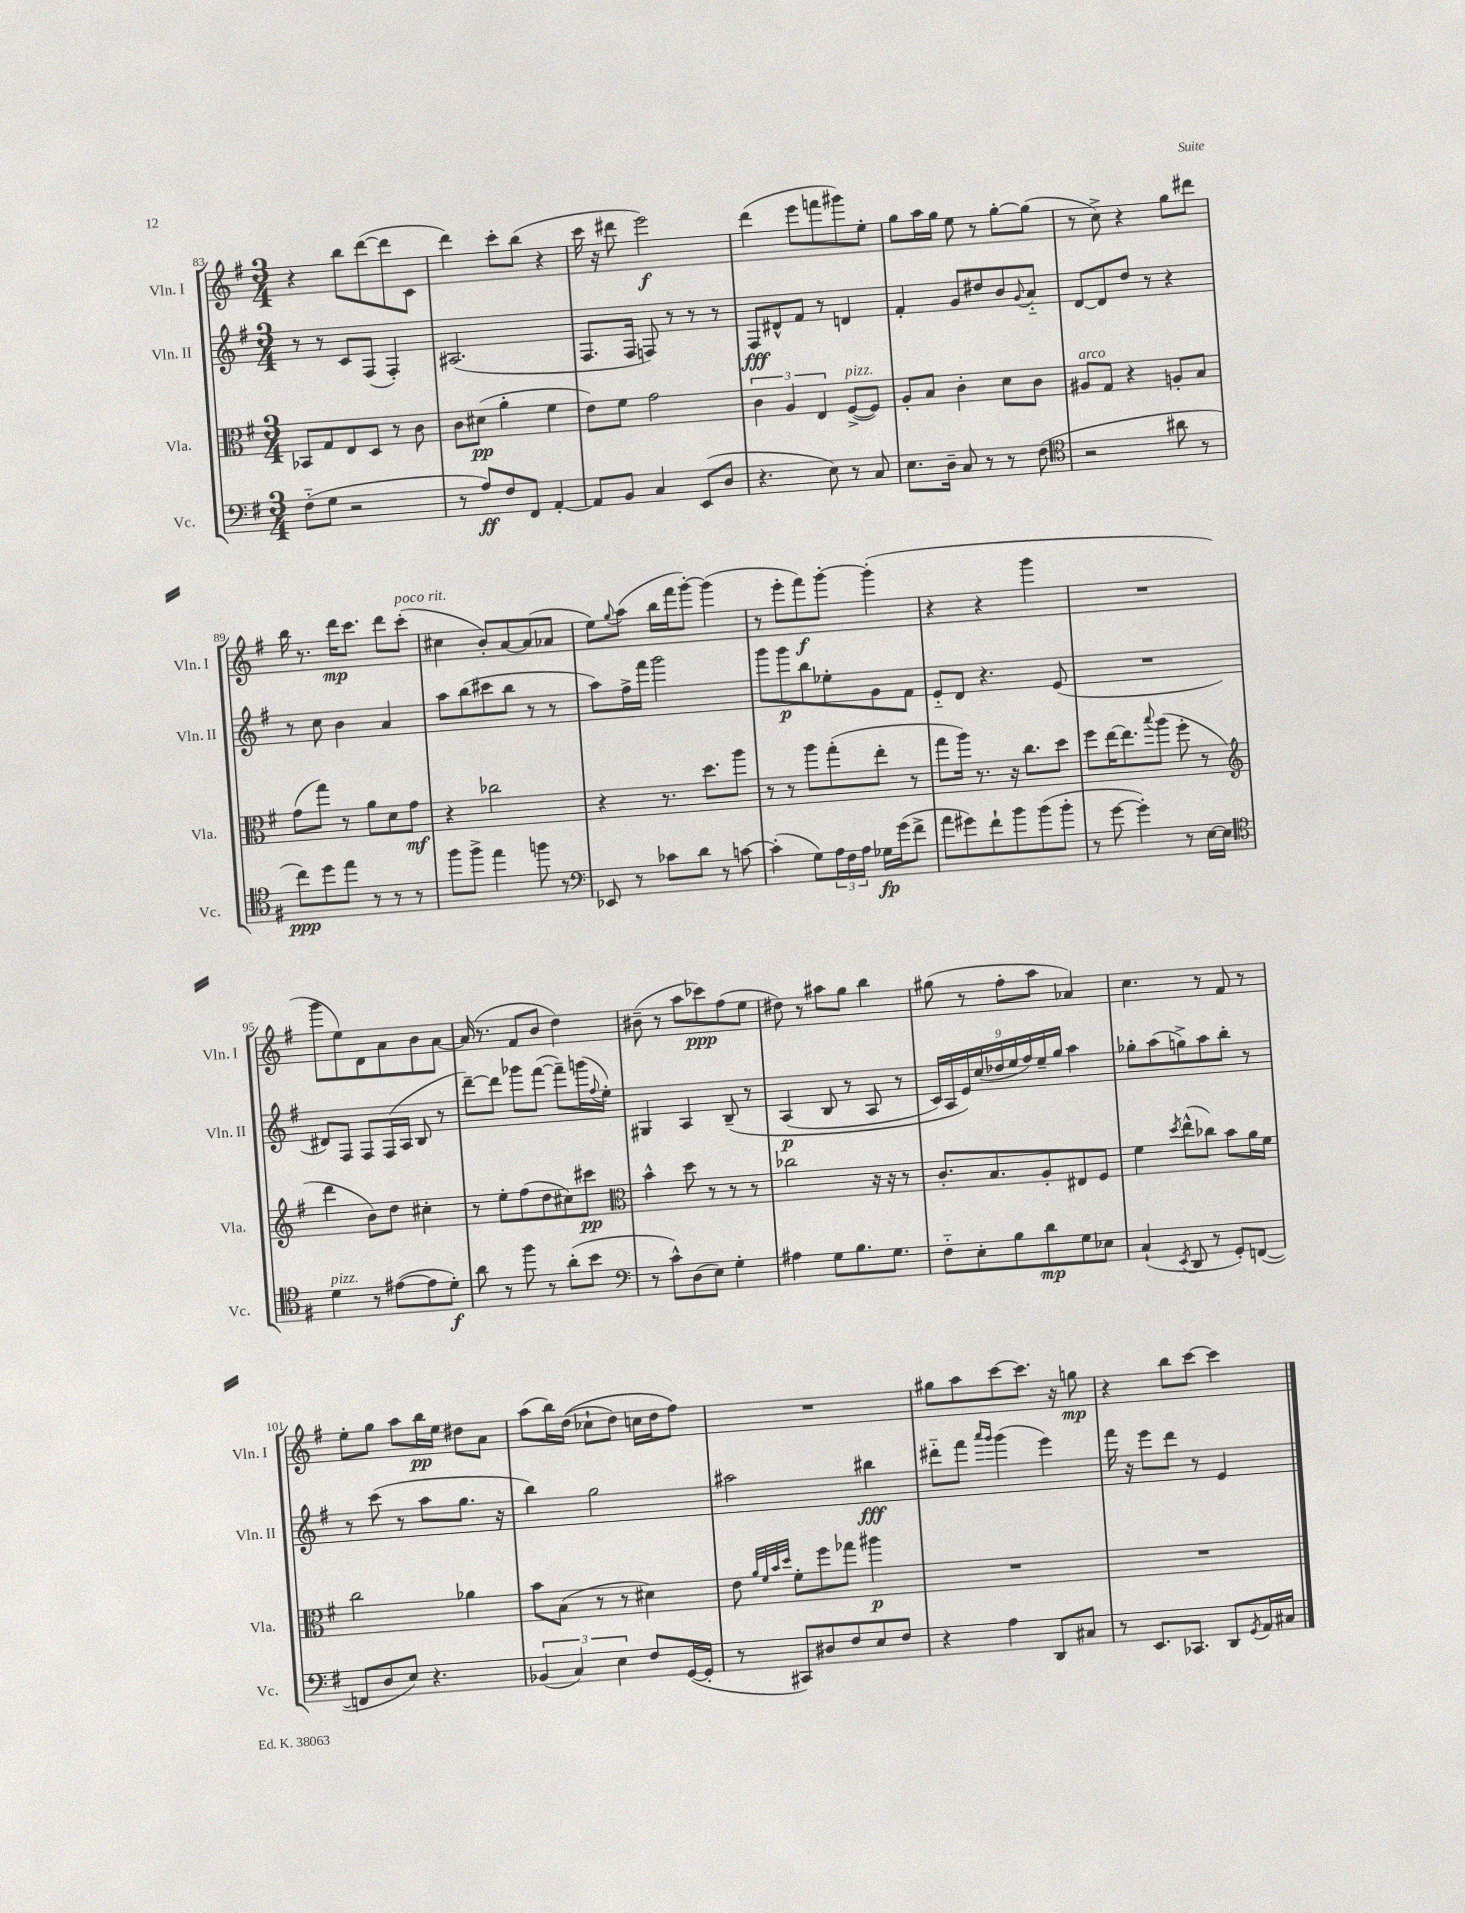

**kern	**kern	**kern	**kern
*staff4	*staff3	*staff2	*staff1
*clefF4	*clefC3	*clefG2	*clefG2
*k[f#]	*k[f#]	*k[f#]	*k[f#]
*M3/4	*M3/4	*M3/4	*M3/4
(8F#'~	8BB-	8r	4r
8G	8G	8r	.
2r	8E	8c	8bb
.	8D	(8F#	([8ddd
.	8r	4F#')	8ddd]
.	8c	.	8c
=	=	=	=
8r	8c	(2.A#	4ddd)
8A)	(8d#	.	.
8F#	4a'	.	8ccc'
8FF#	.	.	(8bb
[4AA'	4f#	.	4r
=	=	=	=
8AA]	8e)	8.F#	16ccc
.	.	.	16r
8BB	8f#	.	8ddd#
.	.	16F#	.
4C	2g	8F)	2eee)
.	.	8r	.
(8EE	.	8r	.
8D	.	8r	.
=	=	=	=
4.r	6c	8F#	(4ddd
.	.	8d#^^	.
.	6A	.	.
.	.	8f#	8eee
.	6E	.	.
8E)	.	8r	8fff
8r	([8F#^	4d	8ggg#)
8C	8F#])	.	8ee'
=	=	=	=
8.E	8A'	4f#'	8gg
.	8B	.	16aa
16D~	.	.	16gg
8C	4c'	8g	8ee
8r	.	8dd#	8r
8r	8d	8b	[8gg'
.	.	8qqg	.
(8F#	8c	8a'~	(8gg]
=	=	=	=
*clefC4	*	*	*
2r	8A#	[8d	8r
.	8G	8d]	8cc^)
.	4r	8dd	4r
.	.	8r	.
8a#	8A'	4r	8gg
8r	8B	.	8ddd#
=	=	=	=
8cc)	(8g	8r	16bb
.	.	.	8.r
8dd	8gg)	8cc	.
8ee	8r	4b	16ddd
.	.	.	8.ccc
8r	8a	.	.
8r	8d	4a	8ddd
8r	8g	.	(8ccc'
=	=	=	=
8ff#	4r	8aa	4cc#
8ff#^	.	(8bb	.
4ee	2cc-	8ccc#	8b')
.	.	8bb	[8a
8ff	.	8r	(8a]
8r	.	8r	8a-
=	=	=	=
*clefF4	*	*	*
8EE-	4r	8aa)	8ee)
.	.	.	8qqgg
8r	.	16ff#^	(8aa
.	.	16fff#	.
8c-	8.r	2ggg	16bb
.	.	.	16fff#
8d	.	.	[8ggg')
.	8.dd	.	.
8r	.	.	(4ggg]
[8c	8aa	.	.
=	=	=	=
(4c']	8r	8ggg	8r
.	8r	8ggg	8eee'
8G)	8aa	8bb	8fff#)
24A	(8gg'	8ee-'	[8ggg'
24F#	.	.	.
24A	.	.	.
16G-	8ee'	8g	(4ggg']
(16g	.	.	.
8f#^	8r	8f#	.
=	=	=	=
8a	8gg	8e'~	4r
8g#)	16aa)	8d	.
.	8.r	.	.
8f#`	.	4.r	4r
8b	16r	.	.
.	8.cc	.	.
(8b	.	.	4ggg
8b'	8dd	(8e	.
=	=	=	=
8r	8ff#	2.r	2.r
[8g	[16ee	.	.
.	8.ee]	.	.
4g'])	.	.	.
.	8qqbb	.	.
.	(8aa	.	.
8r	8ff#'	.	.
[16E	8r	.	.
16E]	.	.	.
=	=	=	=
*clefC4	*clefG2	*	*
4d	4ddd	8d#)	8ggg
.	.	8F#	8ee)
8r	8b)	8F#	8d
([8e#	8dd	(16F#	8a
.	.	16A	.
8e#]	4cc#'	8B	8b
8d')	.	8r	[8a
=	=	=	=
8a	8r	[8ddd~)	(16a]
.	.	.	8.r
8r	8ee'	8ddd]	.
8ff#	(8ff#	8ggg-	8f#
8r	8dd	([8fff#	8b
(8a'	8cc#)	8fff#~])	4dd)
8b	8ccc#	(16ggg	.
.	.	8qqff#	.
.	.	16ee')	.
=	=	=	=
*clefF4	*clefC3	*	*
8r	4b^^	4G#	(8b#~
8c^^)	.	.	8r
(8D	8dd	4A	8aa
8E)	8r	.	8ccc-)
4G'	8r	&(8B~	(8ff#
.	8r	8r	8ee
=	=	=	=
4A#	2cc-	(4A	8dd#)
.	.	.	8r
8G	.	8B	8aa#
8.B	.	8r	8gg
.	16r	8A	4bb
8.G	16r	.	.
.	8r	8r	.
=	=	=	=
8F#'~	8.c'	18c)	(8gg#
.	.	18A	.
.	.	18e&)	.
8E'	.	.	8r
.	.	(18cc	.
.	8.B	.	.
.	.	18dd-	.
8B	.	.	8ff#'
.	.	18ee	.
.	.	18ff#)	.
8d	8A'	.	8aa
.	.	18ee~	.
.	.	18gg	.
8G	8E#	4aa	4a-)
8E-	8F#	.	.
=	=	=	=
(4C`	4f#	8gg-'	4.cc
.	.	(8aa	.
8qEE	8qdd	.	.
8DD	(8ee^^	8gg^)	.
8r	8cc-)	8aa	8r
8GG')	8b	8bb'	8f#
([8FF	16a	8r	8r
.	16f#	.	.
=	=	=	=
8FF]	2cc	8r	8ee'
8D	.	(8ccc	8gg
8E)	.	8r	8aa
4.r	.	8aa	16bb
.	.	.	16ee
.	4a-	8.gg	8dd#
.	.	.	8a
.	.	16r	.
=	=	=	=
(6BB-	8b	4bb)	(8aa
.	(8B	.	16bb)
6C)	.	.	.
.	.	.	&((16dd
.	8r	2gg	8cc-`
6E	.	.	.
.	8r	.	8dd)
8F#	4d#)	.	16cc
.	.	.	16dd
([16GG	.	.	8ff#&)
16GG']	.	.	.
=	=	=	=
8r	8e	2aa#	2.r
.	32qqa	.	.
.	32qqf#	.	.
.	32qqb	.	.
.	32qqdd	.	.
8CC#)	8f#'	.	.
8D#	8ff#	.	.
8F#	8gg-	.	.
8E	4aa#	4bb#	.
8F#	.	.	.
=	=	=	=
4r	2.r	8ddd#'~	8gg#
.	.	8fff#	8aa
.	.	16qqaaa	.
.	.	16qqggg	.
4A	.	(4ggg	[8ccc
.	.	.	8.ccc]
8DD	.	4eee)	.
.	.	.	16r
8C#	.	.	8gg
=	=	=	=
8r	2.r	16fff#	4r
.	.	16r	.
8.EE	.	8eee	.
.	.	8ddd	8bb
8.CC-	.	.	.
.	.	8r	[8ccc
8DD	.	4e	4ccc]
8qGG	.	.	.
16AA	.	.	.
16C#	.	.	.
==	==	==	==
*-	*-	*-	*-
